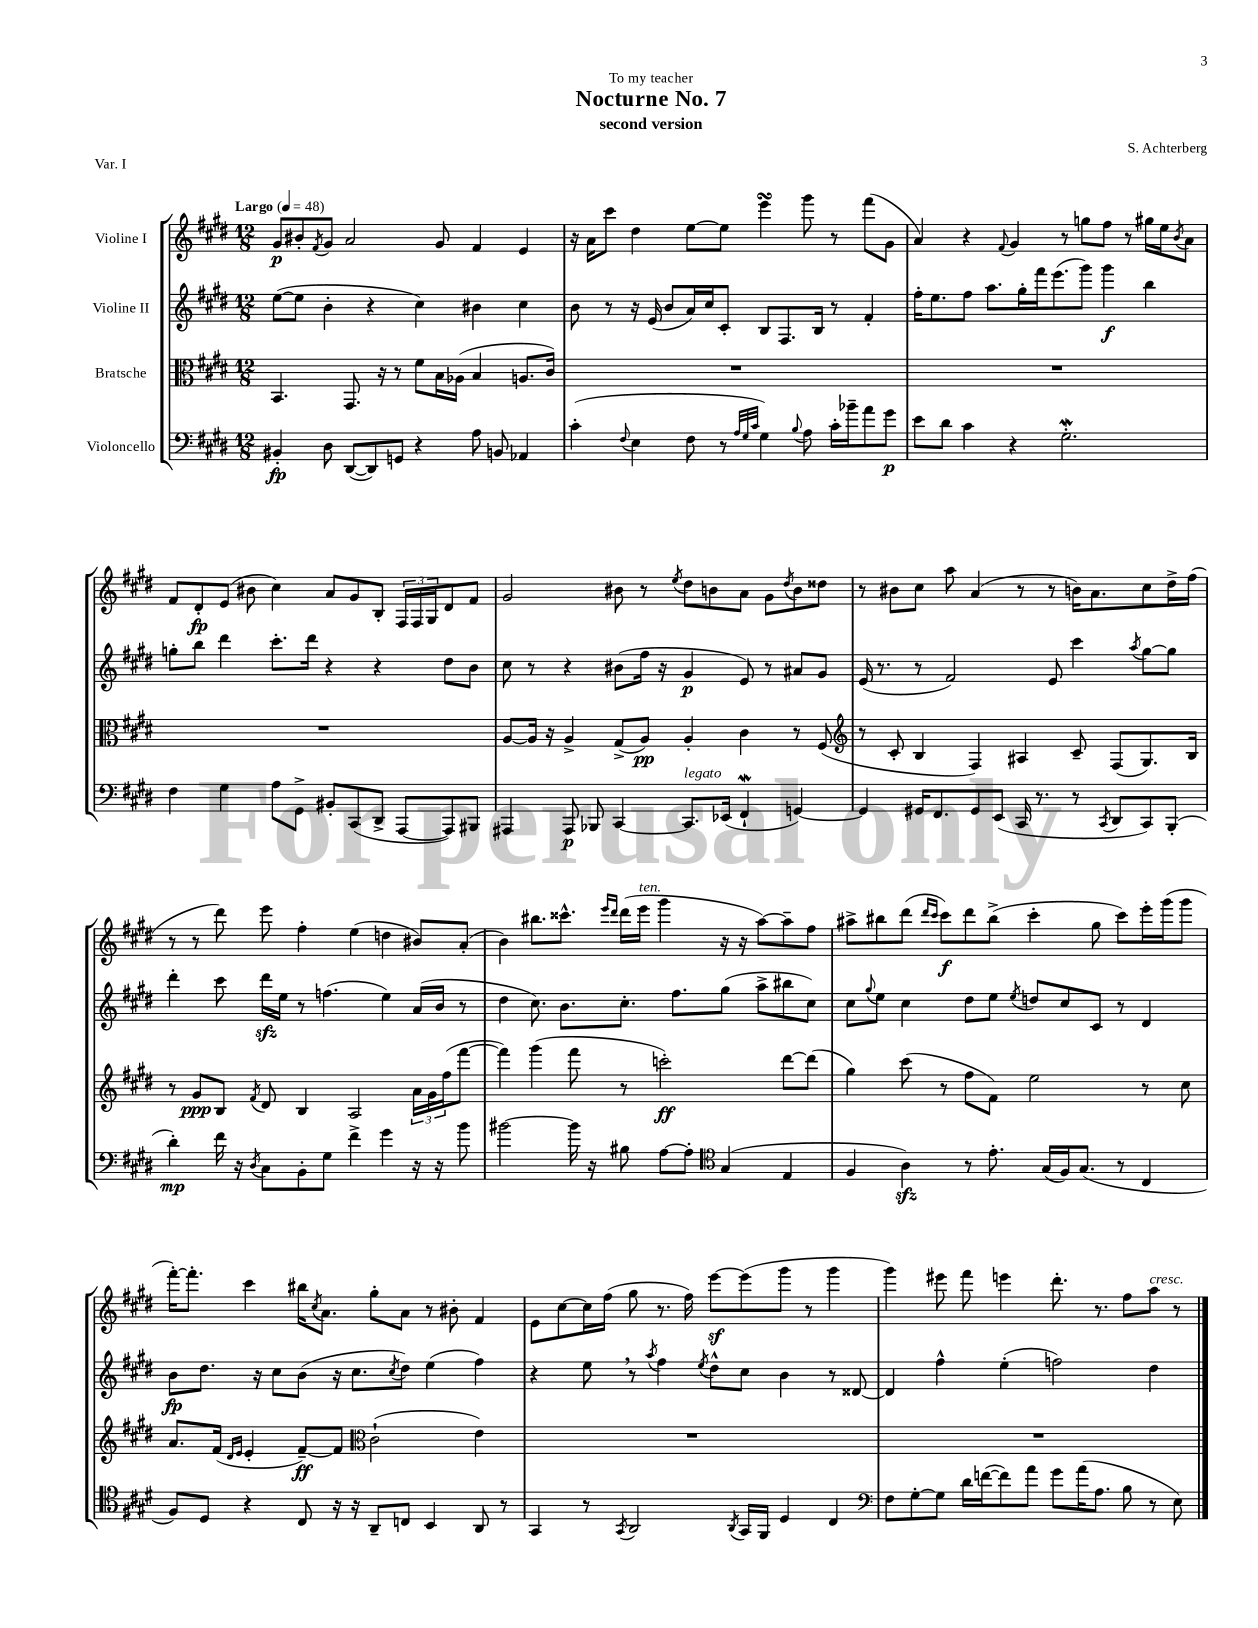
\header { title = "Nocturne No. 7" composer = "S. Achterberg" subtitle = "second version" dedication = "To my teacher" piece = "Var. I" }
<<
\new StaffGroup <<
\new Staff = "s0" \with { instrumentName = "Violine I" } {
    \clef treble \key e \major \numericTimeSignature \time 12/8 \tempo "Largo" 4 = 48
    gis'8\p bis'8-. \acciaccatura { fis'8 } gis'8 a'2 gis'8 fis'4 e'4 |
    r16 a'16 cis'''8 dis''4 e''8~ e''8 e'''4\turn gis'''8 r8 fis'''8( gis'8 |
    a'4) r4 \appoggiatura { fis'8 } gis'4 r8 g''8 fis''8 r8 gis''16 e''16 \acciaccatura { b'8 } a'8 |
    fis'8 dis'8-.\fp e'8( bis'8 cis''4) a'8 gis'8 b8-. \tuplet 3/2 { fis16 fis16 gis16 } dis'8 fis'8 |
    gis'2 bis'8 r8 \acciaccatura { e''8 } dis''8 b'8 a'8 gis'8 \acciaccatura { dis''8 } b'8 disis''8 |
    r8 bis'8 cis''8 a''8 a'4( r8 r8 b'16) a'8. cis''8 dis''16-> fis''16( |
    r8 r8 dis'''8) e'''8 fis''4-. e''4( d''4 bis'8) a'8-.( |
    b'4) bis''8. cisis'''8.-^ \grace { e'''16 dis'''16 } dis'''16( e'''16^\markup { \italic "ten." } gis'''4 r16 r16 a''8~) a''8-- fis''8 |
    ais''8-> bis''8 dis'''8( \grace { dis'''16 cis'''16 } cis'''8\f) dis'''8 bis''8->( cis'''4-. gis''8 cis'''8) e'''16-. gis'''16( gis'''8 |
    fis'''16~-.) fis'''8.-. cis'''4 bis''16 \acciaccatura { cis''8 } a'8. gis''8-. a'8 r8 bis'8-. fis'4 |
    e'8 cis''8~ cis''16 fis''16( gis''8 r8. fis''16) e'''8~\sf e'''8( gis'''8 r8 gis'''4 |
    gis'''4) eis'''8 fis'''8 e'''4 dis'''8.-. r8. fis''8 a''8^\markup { \italic "cresc." } r8 \bar "|." |
}
\new Staff = "s1" \with { instrumentName = "Violine II" } {
    \clef treble \key e \major \numericTimeSignature \time 12/8
    e''8~( e''8 b'4-. r4 cis''4) bis'4 cis''4 |
    b'8 r8 r16 e'16( b'8 a'16) cis''16 cis'8-. b8 fis8. b16 r8 fis'4-. |
    fis''16-. e''8. fis''8 a''8. gis''16-. fis'''16 e'''8.( gis'''8) gis'''4\f b''4 |
    g''8-. b''8 dis'''4 cis'''8.-. dis'''16 r4 r4 dis''8 b'8 |
    cis''8 r8 r4 bis'8( fis''16 r16 gis'4\p e'8) r8 ais'8 gis'8 |
    e'16( r8. r8 fis'2) e'8 cis'''4 \acciaccatura { a''8 } gis''8~ gis''8 |
    dis'''4-. cis'''8 dis'''16\sfz e''16 r8 f''4.( e''4) a'16( b'16 r8 |
    dis''4 cis''8.) b'8. cis''8.-. fis''8. gis''8( a''8-> bis''8 cis''8) |
    cis''8 \appoggiatura { gis''8 } e''8 cis''4 dis''8 e''8 \acciaccatura { e''8 } d''8 cis''8 cis'8 r8 dis'4 |
    b'8\fp dis''8. r16 cis''8 b'8( r16 cis''8. \acciaccatura { cis''8 } dis''8) e''4( fis''4) |
    r4 e''8 \breathe r8 \acciaccatura { a''8 } fis''4 \acciaccatura { e''8 } dis''8-^ cis''8 b'4 r8 disis'8~ |
    disis'4 fis''4-^ e''4-.( f''2) dis''4 \bar "|." |
}
\new Staff = "s2" \with { instrumentName = "Bratsche" } {
    \clef alto \key e \major \numericTimeSignature \time 12/8
    b,4. gis,8. r16 r8 fis'8 b16 aes16( b4 a8. cis'16) |
    R1. |
    R1. |
    R1. |
    a8~ a16 r16 a4-> gis8->( a8\pp) a4-. cis'4 r8 fis8( |
    \clef treble r8 cis'8-. b4 fis4) ais4 cis'8-- fis8( gis8.) b16 |
    r8 gis'8\ppp b8 \acciaccatura { fis'8 } dis'8 b4 a2 \tuplet 3/2 { a'16 gis'16 fis''16( } fis'''8~ |
    fis'''4) gis'''4( fis'''8 r8 c'''2-.\ff) dis'''8~ dis'''8( |
    gis''4) cis'''8( r8 fis''8 fis'8) e''2 r8 cis''8 |
    a'8. fis'16( \grace { dis'16 e'16 } e'4-. fis'8~--\ff) fis'8 \clef alto cis'2-!( e'4) |
    R1. |
    R1. \bar "|." |
}
\new Staff = "s3" \with { instrumentName = "Violoncello" } {
    \clef bass \key e \major \numericTimeSignature \time 12/8
    bis,4-.\fp dis8 dis,8~( dis,8) g,8 r4 a8 b,8 aes,4 |
    cis'4-.( \appoggiatura { fis8 } e4 fis8 r8 \grace { a32 gis32 cis'32 } gis4) \appoggiatura { b8 } a8 cis'16-. bes'16-- a'8 gis'8\p |
    e'8 dis'8 cis'4 r4 gis2.-.\mordent |
    fis4 gis4 a8 gis,8-> bis,8-. cis,8( dis,8-> a,,8~ a,,8) bis,,8 |
    ais,,4 ais,,8\p bes,,8 cis,4~ cis,8.^\markup { \italic "legato" } ees,16( fis,4-!\mordent g,4~) |
    g,4 gis,16 fis,8. gis,8 e,8( cis,16 r8. r8 \acciaccatura { cis,8 } dis,8 cis,8) b,,8-.( |
    dis'4-.\mp) fis'16 r16 \acciaccatura { dis8 } cis8 b,8-. gis8 fis'4-> gis'4 r16 r16 b'8 |
    bis'2~ bis'16 r16 bis8 a8~ a8-. \clef tenor gis4( e4 |
    fis4 a4\sfz) r8 e'8.-. gis16( fis16) gis8.( r8 cis4 |
    fis8) dis8 r4 cis8 r16 r16 a,8-- c8 b,4 a,8 r8 |
    gis,4 r8 \acciaccatura { gis,8 } a,2 \acciaccatura { a,8 } gis,16 fis,16 dis4 cis4 |
    \clef bass fis8 gis8~-. gis8 dis'16 f'16~( f'8) a'8 gis'8 a'16( a8. b8 r8 e8) \bar "|." |
}
>>
>>
\layout { \context { \Score \remove "Bar_number_engraver" } }
